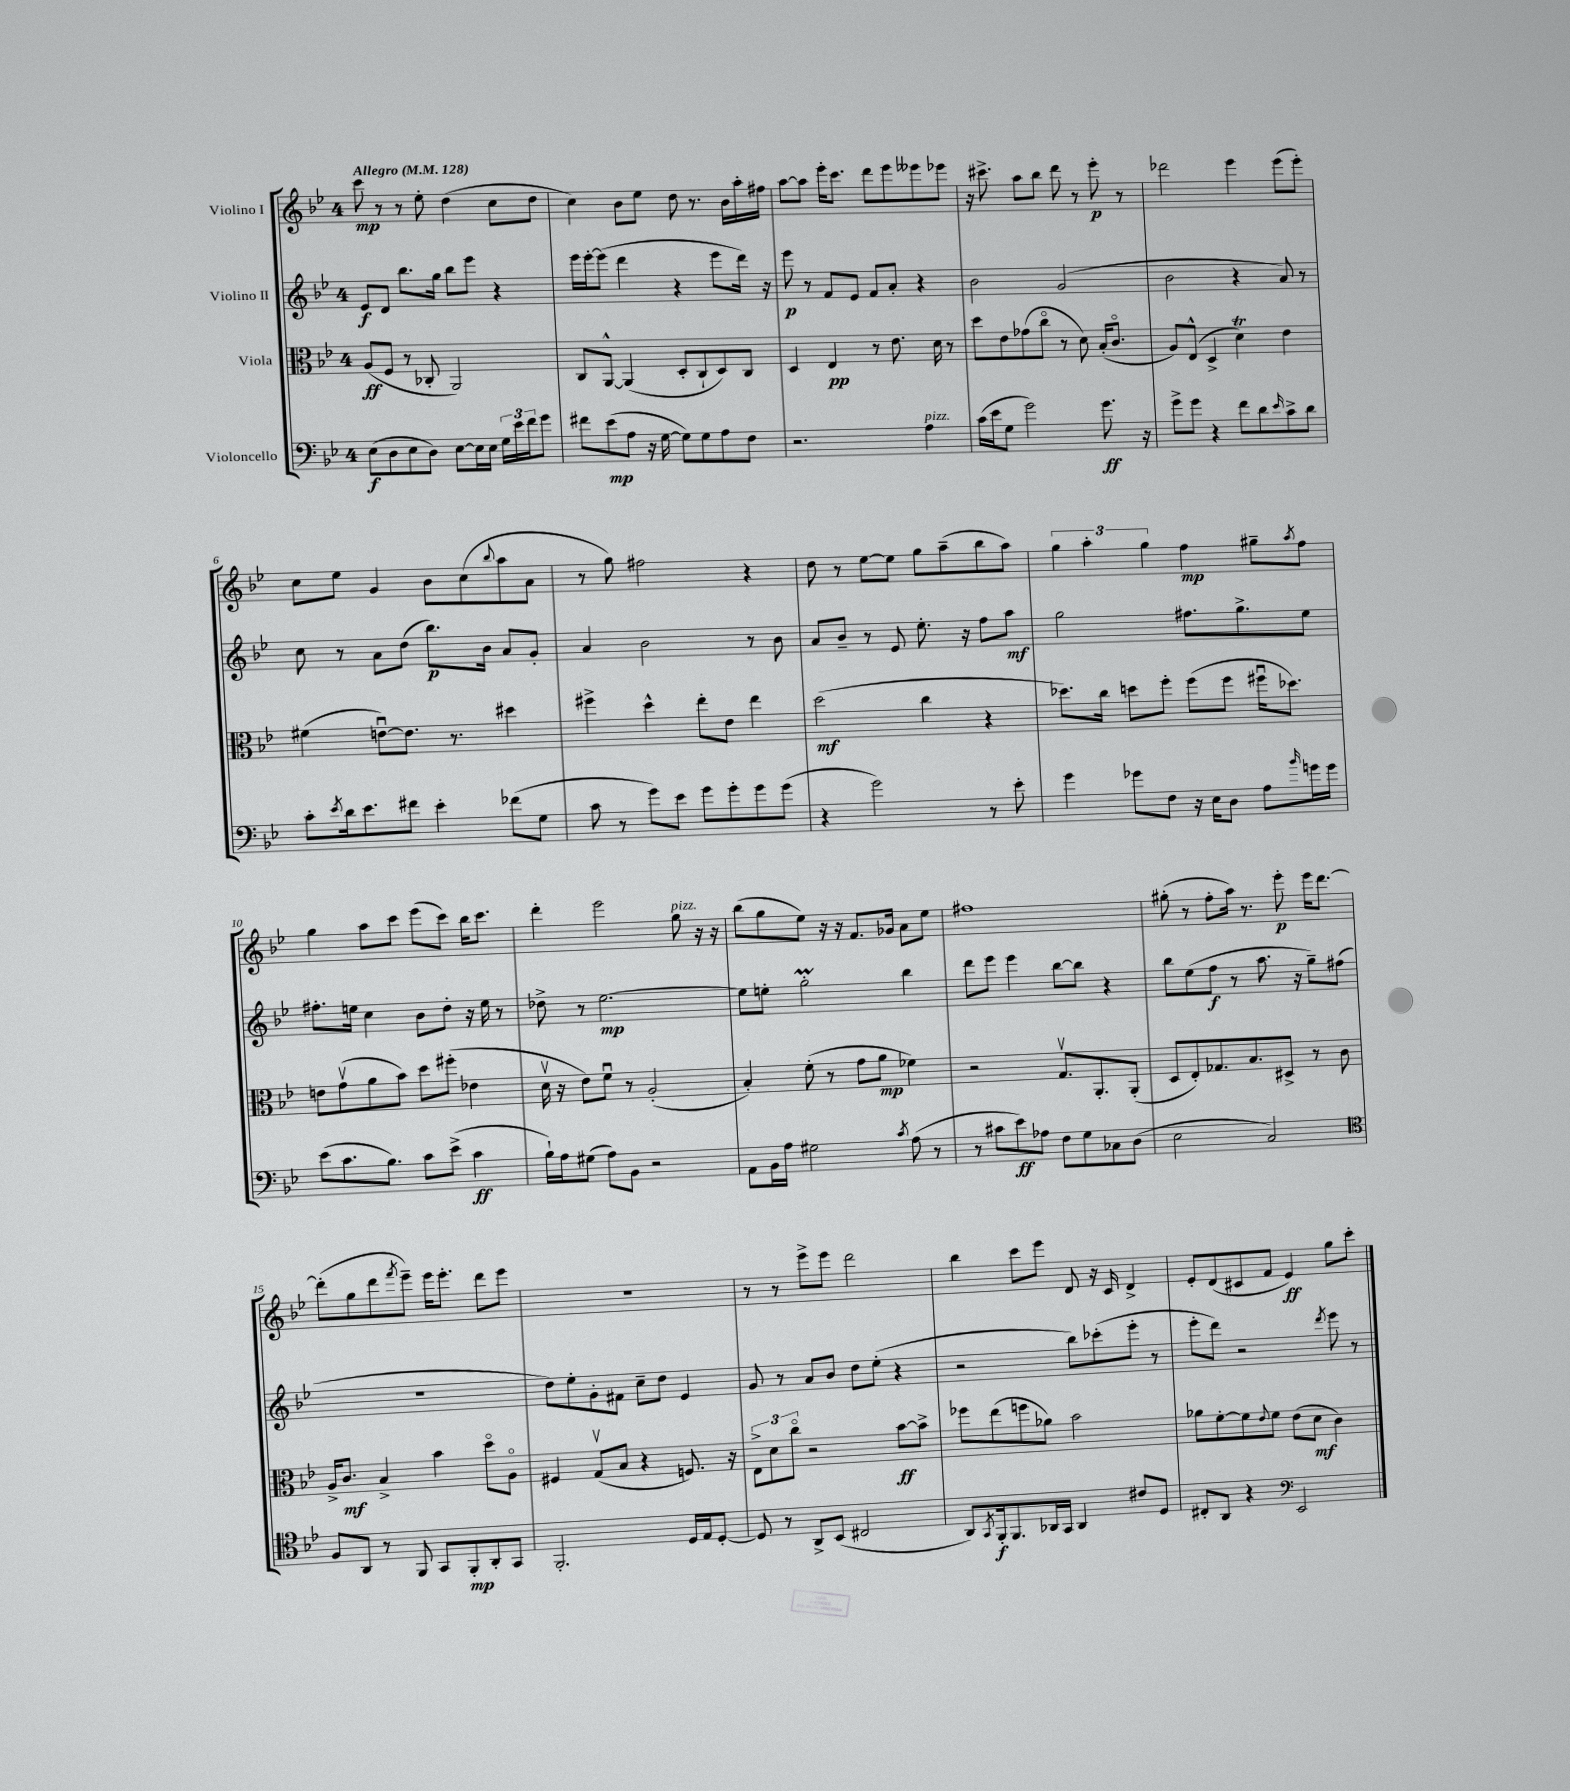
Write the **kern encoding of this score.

**kern	**kern	**kern	**kern
*staff4	*staff3	*staff2	*staff1
*clefF4	*clefC3	*clefG2	*clefG2
*k[b-e-]	*k[b-e-]	*k[b-e-]	*k[b-e-]
*M4/4	*M4/4	*M4/4	*M4/4
*MM128	*MM128	*MM128	*MM128
(8E-	(8A	8e-	8ccc
8D	8F	8d	8r
8E-	8r	8.bb-	8r
8D)	8C-'	.	8ee-'
.	.	16gg	.
[8E-	2AA)	8bb-	(4dd
16E-]	.	8eee-	.
16E-	.	.	.
24G	.	4r	8cc
24e-	.	.	.
24f	.	.	.
8g	.	.	8dd
=	=	=	=
8f#	8C	16eee-	4cc)
.	.	[16eee-'	.
(8e-	[8AA^^	(8eee-]	.
8A	(4AA]	4ddd	8b-
16r	.	.	8ee-
[16G	.	.	.
8G])	8D'	4r	8dd
8G	8C`	.	8.r
8A	8D)	8eee-	.
.	.	.	16b-
8F	8C	16ddd)	16aa'
.	.	16r	16ff#
=	=	=	=
2.r	4D	8eee-	[8aa
.	.	8r	8aa]
.	4E-	8f	16eee-'
.	.	.	8.ccc
.	.	8e-	.
.	8r	8f	8ddd
.	8.e-	8a'	8eee-
4A	.	4r	8eee--
.	16d	.	.
.	8r	.	8eee-
=	=	=	=
(16c	8dd	2b-	16r
16e-	.	.	8.ccc#^
8G	8e-	.	.
2g)	(8g-	.	8aa
.	8cco	.	8bb-
.	8r	(2g	8ddd
.	8d)	.	8r
8.g	(16B-'	.	8eee-'
.	8.co	.	.
.	.	.	8r
16r	.	.	.
=	=	=	=
8g^	8A)	2b-	2ddd-
8g	(8E-^^	.	.
4r	4D^	.	.
8f	4d)	4r	4eee-
8d	.	.	.
16qqe-	.	.	.
8c^	4e-	8a)	(8eee-
8d	.	8r	8eee-')
=	=	=	=
8c'	(4f#	8cc	8cc
8qe-	.	.	.
16d	.	8r	8ee-
8.e-	.	.	.
.	[8eu)	8a	4g
8f#	8.e]	(8dd	.
4e-'	.	8.bb-)	8b-
.	8.r	.	.
.	.	.	(8cc
.	.	16b-	.
.	.	.	8qqbb-
(8f-	4dd#	8a	8aa
8G	.	8g'	8a
=	=	=	=
8c	4ff#^	4a	8r
8r	.	.	8gg)
8g)	4dd^^	2b-	2ff#
8e-	.	.	.
8g	8ee-'	.	.
8g'	8e-	.	.
8g	4ee-	8r	4r
(8g	.	8b-	.
=	=	=	=
4r	(2dd	8a	8dd
.	.	8b-~	8r
2g)	.	8r	[8ee-
.	.	8e-	8ee-]
.	4cc	8.ee-'	8gg
.	.	.	(8aa~
.	.	16r	.
8r	4r	8ff	8bb-
8e-'	.	8aa	8aa)
=	=	=	=
4g	8.dd-)	2gg	6gg
.	.	.	6aa'
.	16cc	.	.
8g-	8dd	.	.
.	.	.	6gg
8F	8ff'	.	.
16r	(8ff	8.ff#	4ff
16E-	.	.	.
8D	8ff	.	.
.	.	8.gg^	.
8A	16ff#u	.	8gg#~
.	8.dd-)	.	.
16qqb-	.	.	8qaa
16g	.	8ee-	8ff
16g	.	.	.
=	=	=	=
(8e-	8e	8.ff#'	4gg
8.c	(8gv	.	.
.	.	16ee	.
.	8a	4cc	8aa
8.B-)	.	.	.
.	8b-)	.	8ccc
8c	8dd	8b-	(8eee-
(8e-^	(8ff#'	8dd'	8ccc)
4c	4e-	16r	16bb-
.	.	16ee	8.ccc
.	.	8r	.
=	=	=	=
16B-`)	16dv	8dd-^	4ddd'
16A	16r	.	.
(8G#	8e-)	8r	.
8A)	8fu	[2.ee-	2eee-
8BB-	8r	.	.
2r	(2A'	.	.
.	.	.	8gg
.	.	.	16r
.	.	.	16r
=	=	=	=
8AA	4B-')	8ee-]	(8bb-
16BB-	.	8ee'	8gg
16A	.	.	.
2G#	(8f'	2gg'	8ee-)
.	8r	.	16r
.	.	.	16r
.	8g	.	8.f
.	8a	.	.
.	.	.	16g-
8qc	.	.	.
(8A	4f-)	4bb-	8a
8r	.	.	8ee-
=	=	=	=
8r	2r	8ddd	1ff#
8c#	.	8eee-	.
8e-)	.	4eee-	.
8A-	.	.	.
8F	8.Gv	[8bb-	.
8G	.	8bb-]	.
.	8.AA'	.	.
8C-	.	4r	.
(8D	(8AA'	.	.
=	=	=	=
2E-	8D	8bb-	(8gg#'
.	8E-')	(8ee-	8r
.	8.G-	8ff	8ff'
.	.	8r	16aa)
.	8.B-	.	8.r
2C)	.	8.aa	.
.	8D#^	.	8eee-'
.	.	16r	.
.	8r	8gg~)	16eee-
.	.	.	[8.ddd
.	8c	(8ff#	.
=	=	=	=
*clefC4	*	*	*
8F	16A^	1r	(8ddd']
.	8.c	.	.
8AA	.	.	8gg
8r	4B-^	.	8ddd
.	.	.	8qfff
8FF	.	.	8eee-~)
8GG	4b-	.	16eee-
.	.	.	8.eee-'
8FF'	.	.	.
8AA'	8ddo	.	8ddd
8GG	8Ao	.	8eee-
=	=	=	=
2.FF'	4F#	8dd)	1r
.	.	8ee-'	.
.	(8Gv	8g'	.
.	8B-	8f#	.
.	4r	8cc~	.
.	.	8dd	.
16D	8.F)	4e-	.
16E-	.	.	.
[8D'	.	.	.
.	16r	.	.
=	=	=	=
8D]	12E-^	8g	8r
.	12d	.	.
8r	.	8r	8r
.	12cco	.	.
8AA^	2r	8a	8eee-^
(8BB-	.	8b-	8eee-
2C#	.	8dd	2ddd
.	.	(8ee-'	.
.	[8b-	4r	.
.	8b-^]	.	.
=	=	=	=
8AA)	8ff-	2r	4bb-
8qGG	.	.	.
16FF'	(8ee-	.	.
8.FF	.	.	.
.	8ff	.	8ccc
16AA-	8a-)	.	8eee-
16GG	.	.	.
4AA-	2b-	8bb-)	8d
.	.	(8ccc-'	16r
.	.	.	16c
8c#	.	8eee-'	4d^
8D	.	8r	.
=	=	=	=
8C#'	8a-	8eee-'	8e-'
8AA	[8f'	8ddd)	(8d
4r	8f]	2r	8c#
.	8qqe-	.	.
.	8f	.	8f
*clefF4	*	*	*
2EE-	(8e-	.	4e-)
.	8d	.	.
.	.	8qddd	.
.	4c)	8eee-	8gg
.	.	8r	8ccc'
==	==	==	==
*-	*-	*-	*-
